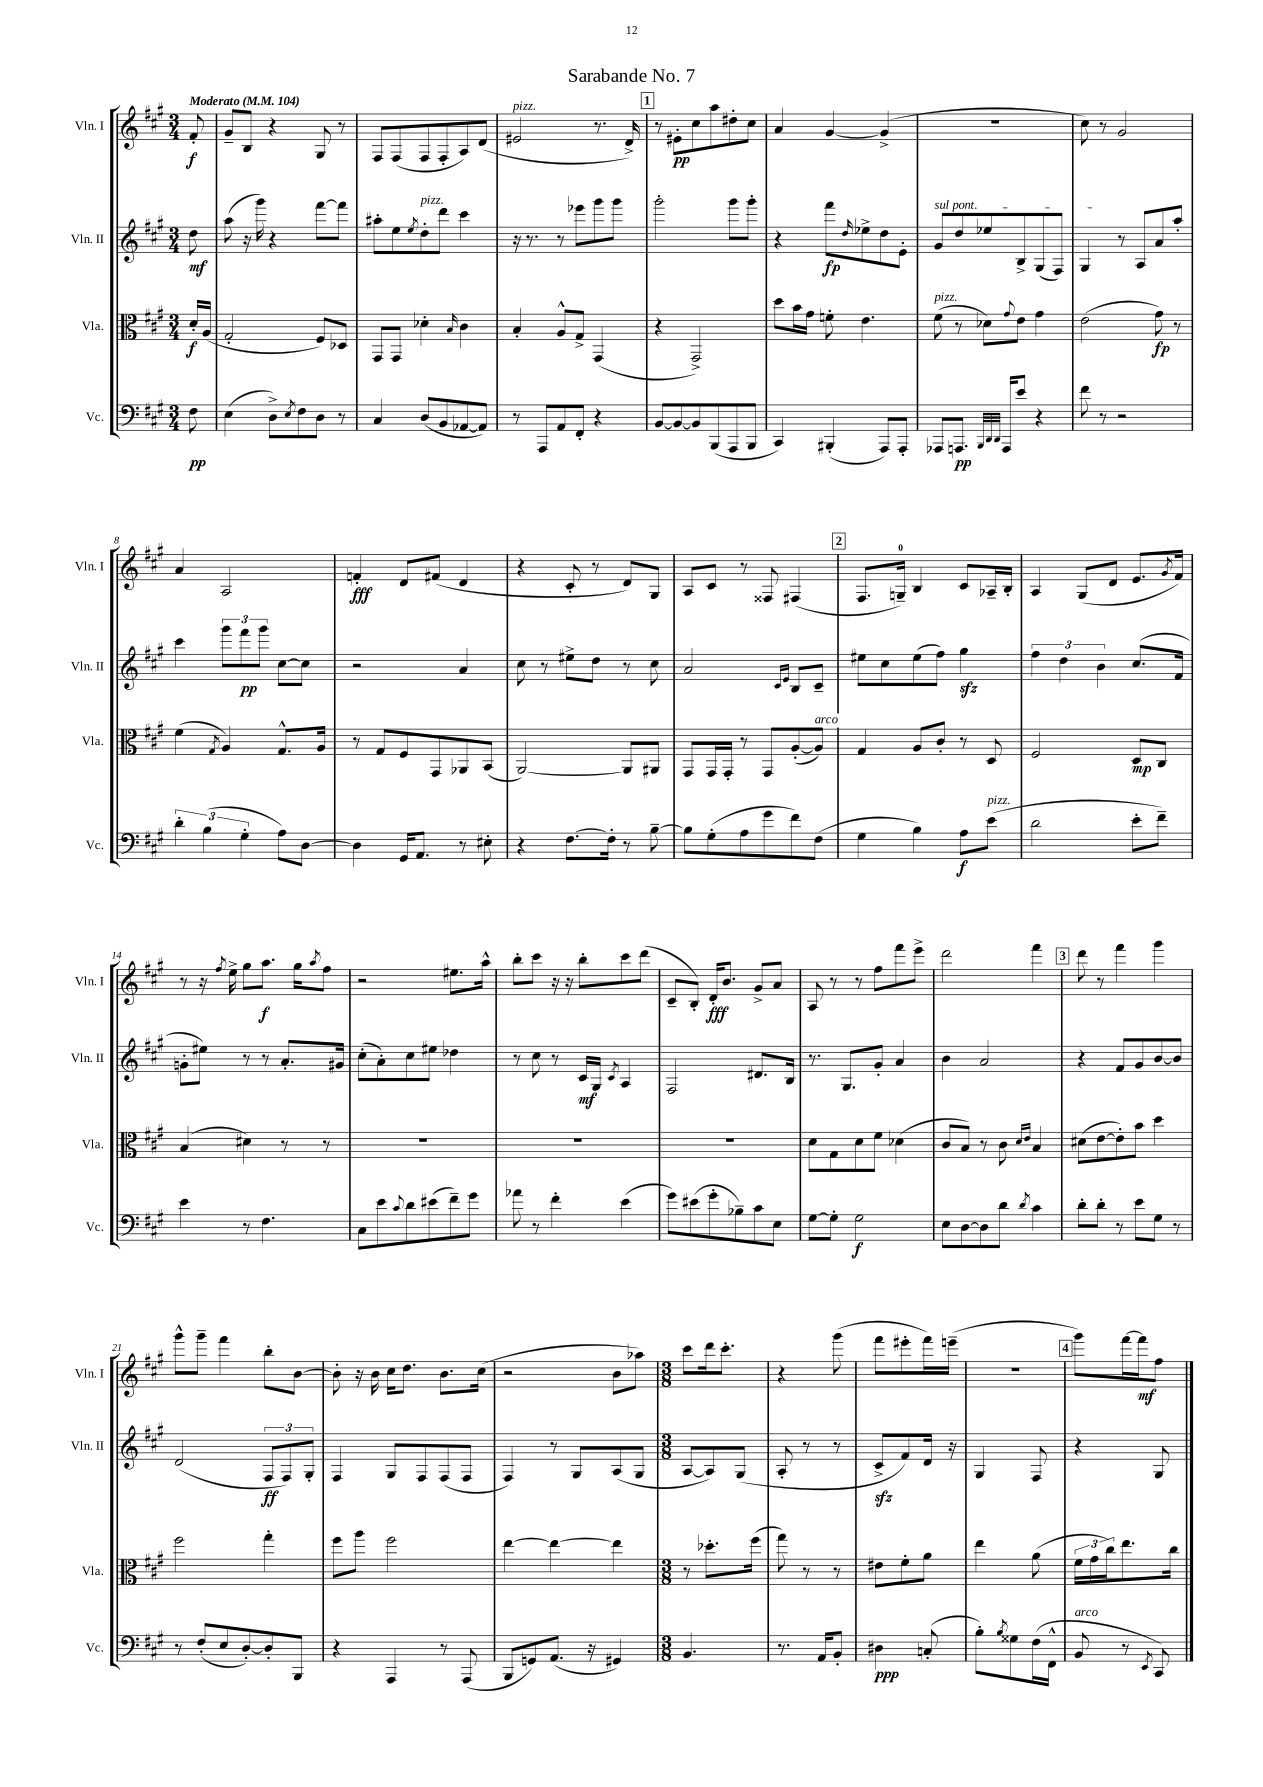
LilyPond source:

\header { title = "Sarabande No. 7" }
<<
\new StaffGroup <<
\new Staff = "s0" \with { instrumentName = "Vln. I" shortInstrumentName = "Vln. I" } {
    \clef treble \key a \major \numericTimeSignature \time 3/4 \partial 8 \tempo "Moderato" 4 = 104
    fis'8-.\f |
    gis'8-- b8 r4 gis8 r8 |
    fis8 fis8( fis8 fis8-. a8) d'8( |
    eis'2^\markup { \italic "pizz." } r8. d'16->) |
    \mark \markup { \box "1" } r8 eis'8-.\pp cis''8 a''8 dis''8-. cis''8 |
    a'4 gis'4~ gis'4->( |
    R2. |
    cis''8) r8 gis'2 |
    a'4 a2 |
    f'4-.\fff d'8 fis'8( d'4 |
    r4 cis'8-. r8 d'8) gis8 |
    a8 cis'8 r8 fisis8 fis4( |
    \mark \markup { \box "2" } fis8. g16-0--) b4 cis'8 aes16-- b16-. |
    a4 gis8( d'8 e'8. \acciaccatura { gis'8 } fis'16) |
    r8 r16 \acciaccatura { fis''8 } e''16-> gis''8 a''8.\f gis''16 \acciaccatura { a''8 } fis''8 |
    r2 eis''8. a''16-^ |
    b''8-. cis'''8 r16 r16 b''8-. cis'''8 d'''8( |
    cis'8-- b8-.) d'16-.\fff b'8. gis'8-> a'8 |
    a8 r8 r8 fis''8 fis'''8 e'''8-> |
    d'''2 fis'''4 |
    \mark \markup { \box "3" } d'''8 r8 fis'''4 gis'''4 |
    gis'''8-^ gis'''8-- fis'''4 b''8-. b'8~ |
    b'8-. r16 b'16 cis''16 d''8. b'8. cis''16( |
    r2 b'8 aes''8) |
    \numericTimeSignature \time 3/8 cis'''8 d'''16 cis'''8.-. |
    r4 gis'''8( |
    fis'''8 eis'''8-. fis'''16) e'''16--( |
    R4. |
    \mark \markup { \box "4" } gis'''8) fis'''16~ fis'''16\mf fis''8 \bar "|." |
}
\new Staff = "s1" \with { instrumentName = "Vln. II" shortInstrumentName = "Vln. II" } {
    \clef treble \key a \major \numericTimeSignature \time 3/4 \partial 8
    d''8\mf |
    a''8( r16 gis'''16) r4 fis'''8~ fis'''8 |
    ais''8-. e''8 \acciaccatura { e''8 } d''8-.^\markup { \italic "pizz." } d'''8 cis'''4 |
    r16 r8. r8 ees'''8 gis'''8 gis'''8 |
    \mark \markup { \box "1" } gis'''2-. gis'''8 gis'''8-. |
    r4 fis'''8\fp \grace { d''16 } ees''8-> d''8 e'8-. |
    \once \override TextSpanner.bound-details.left.text = \markup { \italic "sul pont." } gis'8\startTextSpan d''8 ees''8 b8-> gis8( fis8) |
    gis4\stopTextSpan r8 a8 a'8 a''8-. |
    cis'''4 \tuplet 3/2 { gis'''8 fis'''8\pp gis'''8 } cis''8~ cis''8 |
    r2 a'4 |
    cis''8 r8 eis''8-> d''8 r8 cis''8 |
    a'2 \grace { cis'16 e'16 } b8 cis'8-- |
    \mark \markup { \box "2" } eis''8 cis''8 eis''8( fis''8) gis''4\sfz |
    \tuplet 3/2 { fis''4 d''4 b'4 } cis''8.( fis'16 |
    g'8-. eis''8) r8 r8 a'8.-. gis'16 |
    cis''8-.( a'8-.) cis''8 eis''8 des''4 |
    r8 cis''8 r8 cis'16\mf gis16 \acciaccatura { cis'8 } a4 |
    fis2 dis'8. b16 |
    r8. gis8. gis'8-. a'4 |
    b'4 a'2 |
    \mark \markup { \box "3" } r4 fis'8 gis'8 b'8~ b'8 |
    d'2( \tuplet 3/2 { fis8\ff fis8) gis8-. } |
    fis4 gis8 fis8 fis8( fis8 |
    fis4) r8 gis8 a8( gis8 |
    \numericTimeSignature \time 3/8 a8~ a8) gis8( |
    a8-. r8 r8 |
    cis'8->\sfz fis'8) d'16 r16 |
    gis4 fis8 |
    \mark \markup { \box "4" } r4 gis8 \bar "|." |
}
\new Staff = "s2" \with { instrumentName = "Vla." shortInstrumentName = "Vla." } {
    \clef alto \key a \major \numericTimeSignature \time 3/4 \partial 8
    d'16-.\f a16( |
    gis2-. fis8) des8 |
    gis,8 gis,8 des'4-. \grace { b16 } cis'4 |
    b4-. a8-^ gis8-> gis,4( |
    \mark \markup { \box "1" } r4 gis,2->) |
    d''8 b'16 gis'16 f'8-. e'4. |
    fis'8^\markup { \italic "pizz." }( r8 des'8) \appoggiatura { gis'8 } e'8 gis'4 |
    e'2( gis'8\fp) r8 |
    fis'4( \acciaccatura { gis8 } a4) gis8.-^ a16 |
    r8 gis8 fis8 gis,8 aes,8 b,8( |
    a,2~) a,8 ais,8 |
    gis,8 gis,16 gis,16-. r8 gis,8 a8~-.( a8^\markup { \italic "arco" }) |
    \mark \markup { \box "2" } gis4 a8 cis'8-. r8 d8 |
    fis2 d8\mp cis8 |
    b4( dis'4) r8 r8 |
    R2. |
    R2. |
    R2. |
    d'8 gis8 d'8 fis'8 des'4( |
    cis'8 b8) r8 cis'8 \grace { d'16 e'16 } b4 |
    \mark \markup { \box "3" } dis'8( e'8~ e'8-.) b'8 d''4 |
    fis''2 gis''4-. |
    fis''8 a''8 fis''2 |
    e''4~ e''4~ e''4 |
    \numericTimeSignature \time 3/8 r8 des''8.-. fis''16( |
    gis''8) r8 r8 |
    eis'8 fis'8-. a'8 |
    e''4 a'8( |
    \mark \markup { \box "4" } \tuplet 3/2 { fis'16 gis'16 cis''16) } e''8. cis''16 \bar "|." |
}
\new Staff = "s3" \with { instrumentName = "Vc." shortInstrumentName = "Vc." } {
    \clef bass \key a \major \numericTimeSignature \time 3/4 \partial 8
    fis8\pp |
    e4( d8->) \acciaccatura { e8 } fis8 d8 r8 |
    cis4 d8( b,8 aes,8~ aes,8) |
    r8 a,,8 a,8 fis,8-. r4 |
    \mark \markup { \box "1" } b,8~ b,8~ b,8 b,,8( a,,8 b,,8 |
    cis,4) bis,,4-.( a,,8) a,,8-. |
    aes,,8 a,,8.\pp \grace { b,,32 d,32 d,32 } a,,16 e'8 r4 |
    fis'8 r8 r2 |
    \tuplet 3/2 { d'4-. b4( gis4-. } a8) d8~ |
    d4 gis,16 a,8. r8 eis8-. |
    r4 fis8.~ fis16-. r8 b8~-- |
    b8 gis8-.( a8 gis'8 fis'8) fis8( |
    \mark \markup { \box "2" } gis4 b4) a8\f e'8^\markup { \italic "pizz." }( |
    d'2 e'8-. fis'8--) |
    e'4 r8 fis4. |
    cis8 e'8 \appoggiatura { cis'8 } d'8 eis'8( fis'8--) gis'8 |
    aes'8 r8 fis'4-. e'4( |
    gis'8) eis'8( gis'8-. bes8--) cis'8 e8 |
    gis8~ gis8-. gis2\f |
    e8 d8~ d8 d'8 \acciaccatura { d'8 } cis'4 |
    \mark \markup { \box "3" } d'8-. d'8-. r8 e'8 gis8 r8 |
    r8 fis8-.( e8 d8~-.) d8-. b,,8 |
    r4 a,,4 r8 a,,8( |
    b,,8 g,8) a,8.( r16 gis,4) |
    \numericTimeSignature \time 3/8 b,4. |
    r8. a,16 b,8-. |
    dis4\ppp c8-.( |
    b8-.) \acciaccatura { b8 } gisis8 fis16( fis,16-^ |
    \mark \markup { \box "4" } b,8^\markup { \italic "arco" } r8 \acciaccatura { e,8 } cis,8) \bar "|." |
}
>>
>>
